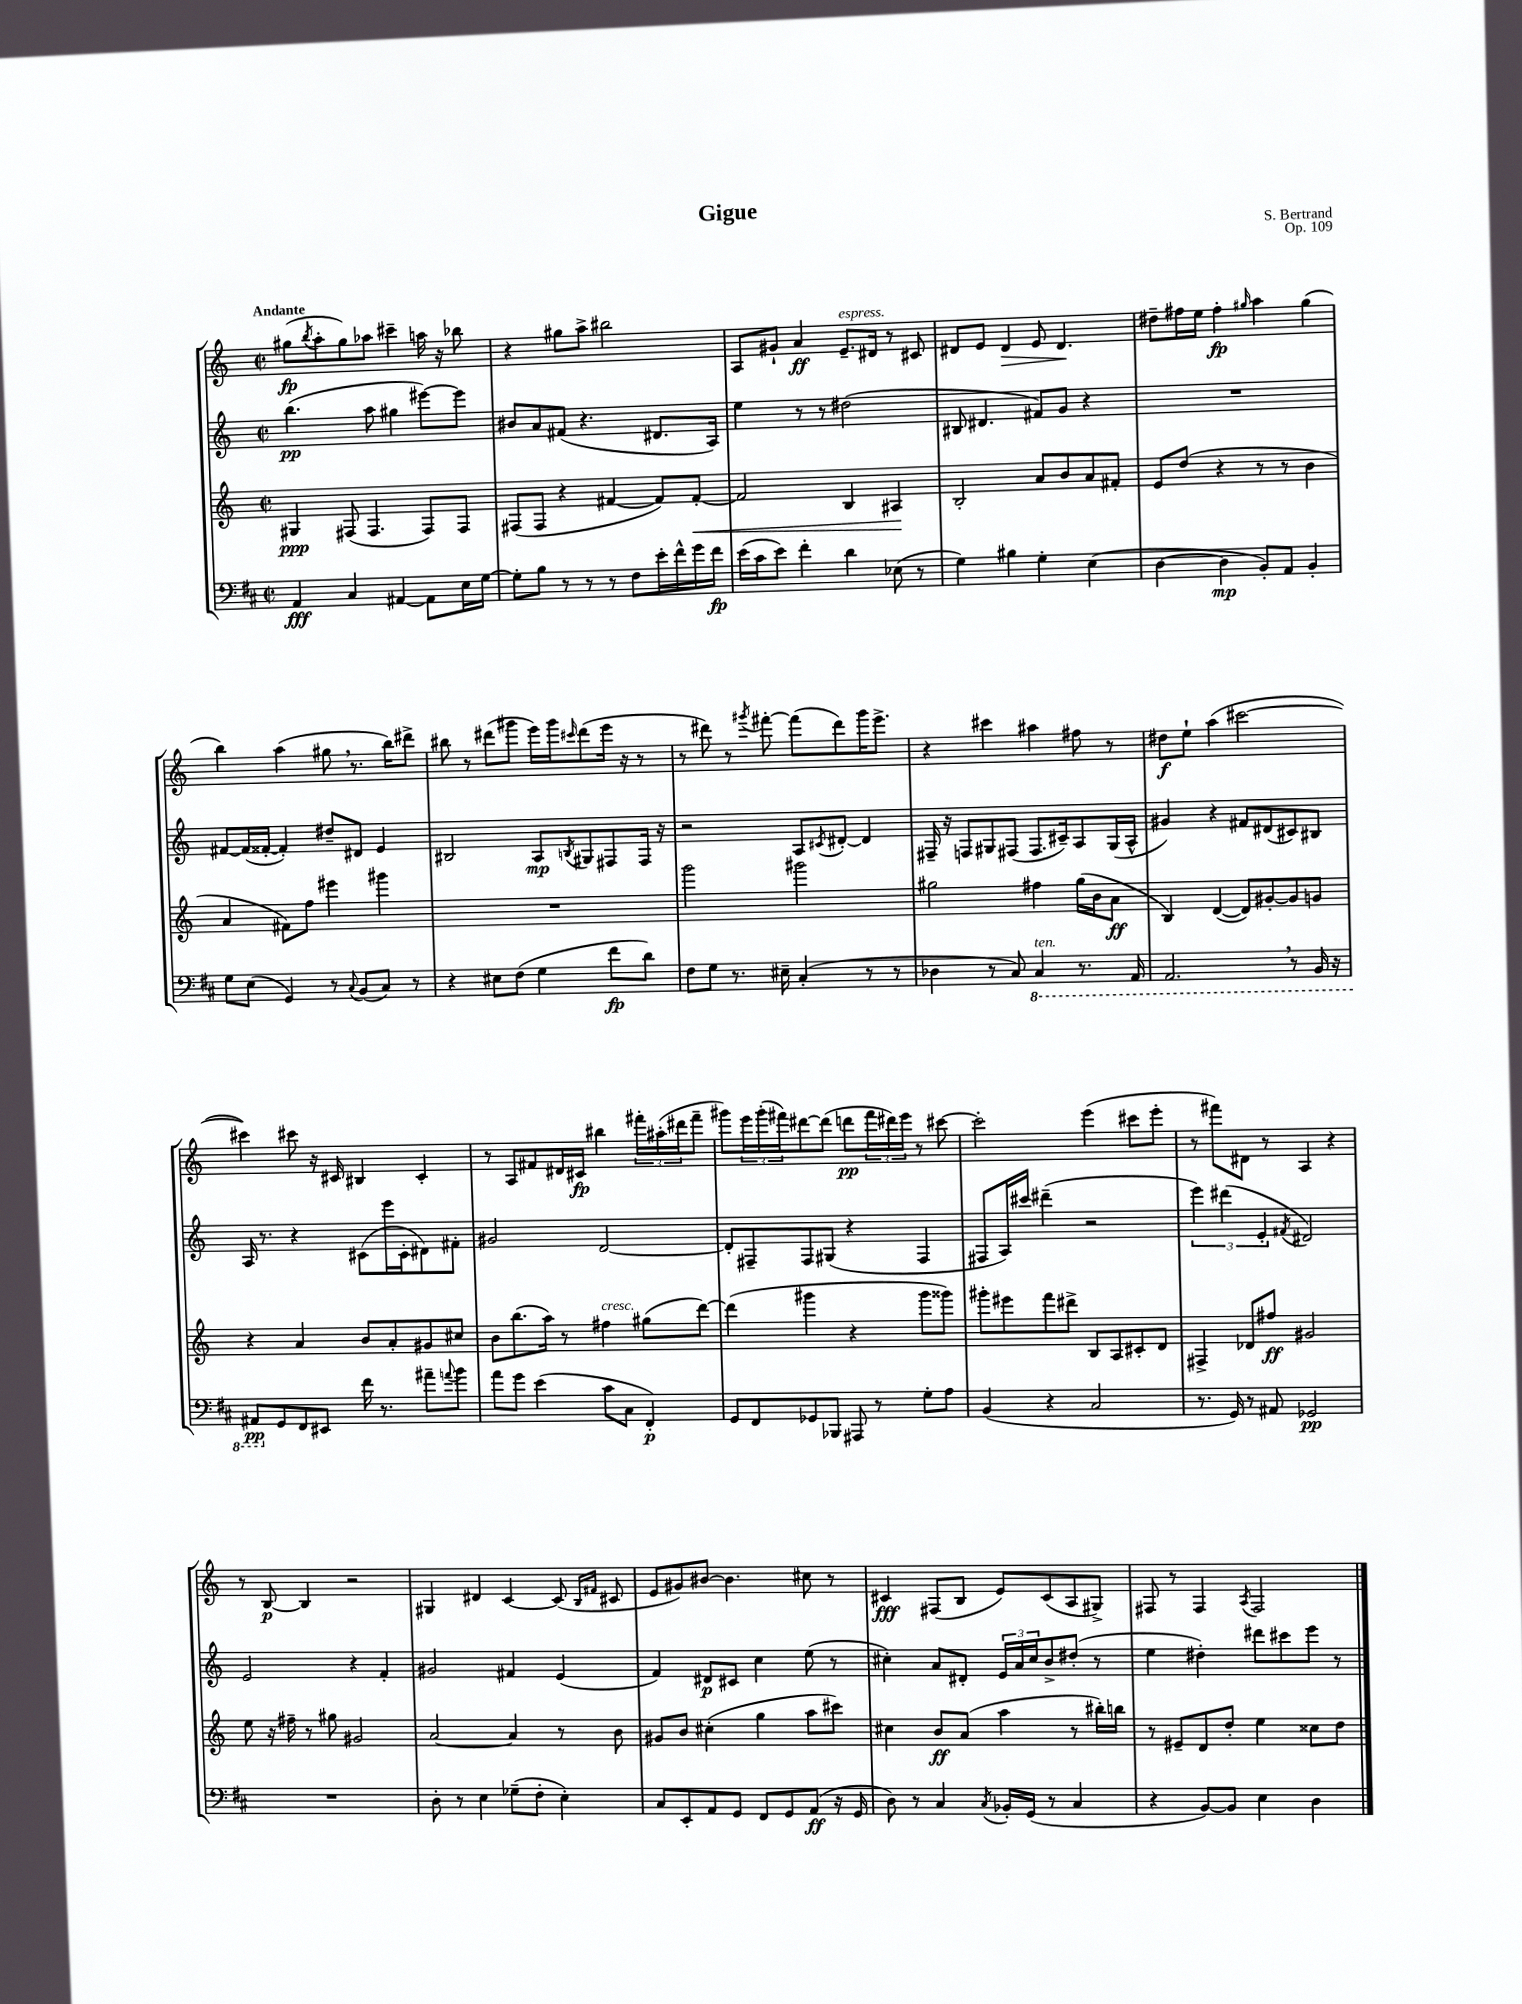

**kern	**dynam	**kern	**dynam	**kern	**dynam	**kern	**dynam
*part4	*part4	*part3	*part3	*part2	*part2	*part1	*part1
*staff4	*staff4	*staff3	*staff3	*staff2	*staff2	*staff1	*staff1
*clefF4	*	*clefG2	*	*clefG2	*	*clefG2	*
*k[f#c#]	*	*k[]	*	*k[]	*	*k[]	*
*M2/2	*	*M2/2	*	*M2/2	*	*M2/2	*
*met(c|)	*	*met(c|)	*	*met(c|)	*	*met(c|)	*
=1	=1	=1	=1	=1	=1	=1	=1
!	!	!	!	!	!	!LO:TX:a:B:t=Andante	!
4AA/	fff	4G#X/	ppp	(4.bb\	pp	(8gg#X\L	fp
.	.	.	.	.	.	8qbb/	.
.	.	.	.	.	.	8aa'\	.
4C#/	.	(8F#X/	.	.	.	8gg#\)	.
.	.	4.F#/	.	8aa\	.	8aa-X\J	.
[4AA#X/	.	.	.	4gg#X\	.	4ccc#X~\	.
8AA#\L]	.	8F#/L)	.	[8eee#X\L)	.	16aan\	.
.	.	.	.	.	.	16r	.
16E\L	.	8F#/J	.	8eee#\J]	.	8bb-X\	.
[16G\JJ	.	.	.	.	.	.	.
=2	=2	=2	=2	=2	=2	=2	=2
8G'\L]	.	(8F#X/L	.	8b#X/L	.	4r	.
8B\J	.	8F#/J	.	8a/	.	.	.
8r	.	4r	.	(8f#X/J	.	8gg#X\L	.
8r	.	.	.	4.r	.	8aa^\J	.
8r	.	[4f#X/	.	.	.	2bb#X\	.
8F#\L	.	.	.	.	.	.	.
16e'\L	.	8f#/L])	.	8.d#X/L	.	.	.
16f#^^\	.	.	.	.	.	.	.
!	!	!	!LO:HP:b	!	!	!	!
16g\	.	[8f#'/J	<	.	.	.	.
16f#\JJ	fp	.	.	16A/Jk)	.	.	.
=3	=3	=3	=3	=3	=3	=3	=3
(16e\LL	.	2f#/]	.	4ee\	.	8A/L	.
16c#\J	.	.	.	.	.	.	.
8e\J)	.	.	.	.	.	8g#X`/J	.
4f#'\	.	.	.	8r	.	4a/	ff
.	.	.	.	8r	.	.	.
!	!	!	!	!	!	!LO:TX:a:i:t=espress.	!
4d\	.	4B/	.	(2dd#X\	.	8.e~/L	.
.	.	.	.	.	.	16d#X/Jk	.
(8E-X\	.	4A#X/	.	.	.	8r	.
8r	.	.	.	.	.	8c#X/	.
.	.	.	[	.	.	.	.
=4	=4	=4	=4	=4	=4	=4	=4
4G\)	.	2B'/	.	8B#X/	.	8d#X/L	.
.	.	.	.	4.d#X/	.	8e/J	.
!	!	!	!	!	!	!	!LO:HP:b
4B#X\	.	.	.	.	.	4d#/	>
4G'\	.	8a/L	.	8f#X/L)	.	8e/	.
.	.	8b/	.	8g/J	.	4.d#/	.
(4E\	.	8a/	.	4r	.	.	.
.	.	8f#X'/J	.	.	.	.	.
.	.	.	.	.	.	.	]
=5	=5	=5	=5	=5	=5	=5	=5
[4D\	.	8e/L	.	1r	.	8dd#X~\L	.
.	.	(8dd/J	.	.	.	16ff#X\L	.
.	.	.	.	.	.	16ee\JJ	.
4D\]	mp	4r	.	.	.	4ff#'\	fp
.	.	.	.	.	.	16qqgg#X/	.
8BB'/L)	.	8r	.	.	.	4aa\	.
8AA/J	.	8r	.	.	.	.	.
4BB'/	.	4b\	.	.	.	(4gg#\	.
!!LO:LB:g=z
=6	=6	=6	=6	=6	=6	=6	=6
8G\L	.	4a/	.	[8f#X/L	.	4bb\)	.
(8E\J	.	.	.	(16f#/L]	.	.	.
.	.	.	.	[16f##X'/JJ	.	.	.
4GG/)	.	8f#X\L)	.	4f##'/])	.	(4aa\	.
.	.	8ff\J	.	.	.	.	.
8r	.	4eee#X\	.	8dd#X~/L	.	8gg#X,\	.
8qqC#/	.	.	.	.	.	.	.
(8BB/L	.	.	.	8d#X/J	.	8.r	.
8C#/J)	.	4ggg#X\	.	4e/	.	.	.
.	.	.	.	.	.	16bb\KL)	.
8r	.	.	.	.	.	8ddd#X^\J	.
=7	=7	=7	=7	=7	=7	=7	=7
4r	.	1r	.	2B#X/	.	8bb#X\	.
.	.	.	.	.	.	8r	.
8E#X\L	.	.	.	.	.	(8ddd#X\L	.
(8F#\J	.	.	.	.	.	8ggg#X\J	.
4G\	.	.	.	8A/L	mp	16eee\LL)	.
.	.	.	.	.	.	16ggg#\J	.
.	.	.	.	8qBn/	.	16qqccc#X/	.
.	.	.	.	8G#X/	.	(8ddd#\	.
8f#\L	fp	.	.	8F#X/	.	16eee\Jk	.
.	.	.	.	.	.	16r	.
8d\J)	.	.	.	16F#/Jk	.	8r	.
.	.	.	.	16r	.	.	.
=8	=8	=8	=8	=8	=8	=8	=8
8F#\L	.	2ggg\	.	2r	.	8r	.
8G\J	.	.	.	.	.	8ddd#X\)	.
8.r	.	.	.	.	.	8r	.
.	.	.	.	.	.	8qggg#X/	.
.	.	.	.	.	.	[8fff#X'\	.
16E#X~\	.	.	.	.	.	.	.
(4C#'/	.	2ggg#X\	.	8A/L	.	(8fff#\L]	.
.	.	.	.	8qc#X/	.	.	.
.	.	.	.	[8d#X'/J	.	8ddd#\)	.
8r	.	.	.	4d#/]	.	16ggg#\K	.
.	.	.	.	.	.	8.eee^\J	.
8r	.	.	.	.	.	.	.
=9	=9	=9	=9	=9	=9	=9	=9
4D-X\	.	2gg#X\	.	16F#X~/	.	4r	.
.	.	.	.	16r	.	.	.
.	.	.	.	8Fn/L	.	.	.
8r	.	.	.	8G#X/	.	4ccc#X\	.
8C#/)	.	.	.	(8F#X/J	.	.	.
*8ba	*	*	*	*	*	*	*
!LO:TX:a:i:t=ten.	!	!	!	!	!	!	!
4CC#/	.	4ff#X\	.	8.F#/L	.	4aa#X\	.
.	.	.	.	16c#X~/k)	.	.	.
8.r	.	(16gg#\LL	.	8A/	.	8ff#X\	.
.	.	16b\J	.	.	.	.	.
.	.	8a\J	ff	(16G#/L	.	8r	.
16AAA/	.	.	.	16A^^/JJ	.	.	.
=10	=10	=10	=10	=10	=10	=10	=10
2.AAA,/	.	4B/)	.	4g#X/)	.	8dd#X\L	f
.	.	.	.	.	.	8ee`\J	.
.	.	([4d/	.	4r	.	(4aa\	.
.	.	8d/L])	.	8f#X/L	.	[2ccc#X\	.
.	.	[8g#X'/	.	(8d#X/	.	.	.
8r	.	8g#/]	.	8c#X/)	.	.	.
16BBB/	.	8gn/J	.	8B#X/J	.	.	.
16r	.	.	.	.	.	.	.
!!LO:LB:g=z
=11	=11	=11	=11	=11	=11	=11	=11
8AAA#X/L	pp	4r	.	16A/	.	4ccc#X\])	.
.	.	.	.	8.r	.	.	.
*X8ba	*	*	*	*	*	*	*
8GG/	.	.	.	.	.	.	.
8FF#/	.	4a/	.	4r	.	8ccc#X\	.
8EE#X/J	.	.	.	.	.	16r	.
.	.	.	.	.	.	16c#X/	.
16f#\	.	8b/L	.	(8c#X\L	.	4B#X/	.
8.r	.	.	.	.	.	.	.
.	.	8a'/	.	16eee\L	.	.	.
.	.	.	.	16c#'\J	.	.	.
8a#X~\L	.	8g#X/	.	8d#X\)	.	4c#'/	.
8qqan/	.	.	.	.	.	.	.
8b\J	.	8cc#X/J	.	8f#X'\J	.	.	.
=12	=12	=12	=12	=12	=12	=12	=12
8a\L	.	8b\L	.	2g#X/	.	8r	.
8g\J	.	(8.bb\	.	.	.	8A/L	.
(4e\	.	.	.	.	.	8f#X/	.
.	.	16aa\Jk)	.	.	.	.	.
.	.	8r	.	.	.	16d#X/L	.
.	.	.	.	.	.	16c#X/JJ	fp
!	!	!LO:TX:a:i:t=cresc.	!	!	!	!	!
8c#\L	.	4ff#X\	.	[2d/	.	4bb#X\	.
8C#\J	.	.	.	.	.	.	.
4FF#'/)	p	(8gg#X\L	.	.	.	24fff#X'\LL	.
.	.	.	.	.	.	(24aa#X'\	.
.	.	.	.	.	.	24ddd#X\J	.
.	.	[8ddd\J)	.	.	.	8fff#~\J	.
=13	=13	=13	=13	=13	=13	=13	=13
8GG/L	.	(4ddd\]	.	8d'/L]	.	8ggg#X\L)	.
8FF#/	.	.	.	8F#X~/	.	24eee\L	.
.	.	.	.	.	.	(24ggg#'\	.
.	.	.	.	.	.	24fff#X\J)	.
8GG-X/	.	4ggg#X\	.	8F#/	.	[8ddd#X\	.
8BBB-X/J	.	.	.	(8G#X/J	.	(8ddd#\J]	.
8AAA#X/	.	4r	.	4r	.	8dddn\L	pp
8r	.	.	.	.	.	24fff#\L	.
.	.	.	.	.	.	24ddd#X\)	.
.	.	.	.	.	.	24eee\JJ	.
8G'\L	.	8ggg#\L	.	4F#/	.	8r	.
8A\J	.	8ggg##X\J)	.	.	.	[8ccc#X\	.
=14	=14	=14	=14	=14	=14	=14	=14
(4BB/	.	8ggg#X'\L	.	8F#X/L	.	2ccc#'\]	.
.	.	8eee#X\	.	16A/L)	.	.	.
.	.	.	.	16ccc#X/JJ	.	.	.
4r	.	8fff\	.	(4ddd#X~\	.	.	.
.	.	8ddd#X^\J	.	.	.	.	.
2C#/	.	8B/L	.	2r	.	(4eee\	.
.	.	8A/	.	.	.	.	.
.	.	8c#X'/	.	.	.	8ccc#X\L	.
.	.	8d/J	.	.	.	8eee'\J	.
=15	=15	=15	=15	=15	=15	=15	=15
8.r	.	4F#X^/	.	6eee\)	.	8r	.
.	.	.	.	.	.	8fff#X\L)	.
.	.	.	.	(6ddd#X\	.	.	.
16GG/)	.	.	.	.	.	.	.
8r	.	8d-X/L	.	.	.	8d#X\J	.
.	.	.	.	6e'/	.	.	.
8AA#X/	.	8ff#X/J	ff	.	.	8r	.
.	.	.	.	8qf#X/	.	.	.
2GG-X/	pp	2g#X/	.	2d#X/)	.	4A/	.
.	.	.	.	.	.	4r	.
!!LO:LB:g=z
=16	=16	=16	=16	=16	=16	=16	=16
1r	.	8ee\	.	2e/	.	8r	.
.	.	16r	.	.	.	[8B/	p
.	.	16ff#X~\	.	.	.	.	.
.	.	8r	.	.	.	4B/]	.
.	.	8gg#X\	.	.	.	.	.
.	.	2g#X/	.	4r	.	2r	.
.	.	.	.	4f'/	.	.	.
=17	=17	=17	=17	=17	=17	=17	=17
8D'\	.	[2a/	.	2g#X/	.	4G#X/	.
8r	.	.	.	.	.	.	.
4E\	.	.	.	.	.	4d#X/	.
(8G-X~\L	.	4a/]	.	4f#X/	.	[4c/	.
8F#'\J	.	.	.	.	.	.	.
4E'\)	.	8r	.	(4e/	.	(8c/]	.
.	.	.	.	.	.	16qqB/LL	.
.	.	.	.	.	.	16qqf#X/JJ	.
.	.	8b\	.	.	.	8c#X/	.
=18	=18	=18	=18	=18	=18	=18	=18
8C#/L	.	8g#X/L	.	4f/)	.	8e/L	.
8EE'/	.	8b/J	.	.	.	8g#X/)	.
8AA/	.	(4cc#X'\	.	8d#X/L	p	[8b#X/J	.
8GG/J	.	.	.	8c#X/J	.	4.b#\]	.
8FF#/L	.	4gg\	.	4cc\	.	.	.
8GG/	.	.	.	.	.	.	.
(8AA/J	ff	8aa\L	.	(8ee\	.	8cc#X\	.
16r	.	8ccc#X\J)	.	8r	.	8r	.
16GG/	.	.	.	.	.	.	.
=19	=19	=19	=19	=19	=19	=19	=19
8D\)	.	4cc#X\	.	4cc#X'\)	.	4c#X/	fff
8r	.	.	.	.	.	.	.
4C#/	.	8b/L	ff	8a/L	.	(8F#X/L	.
.	.	(8a/J	.	8d#X'/J	.	8B/J	.
8qC#/	.	.	.	.	.	.	.
16BB-X'/LL	.	4aa\	.	24e/LL	.	8e/L)	.
.	.	.	.	24a/	.	.	.
(16GG/JJ	.	.	.	.	.	.	.
.	.	.	.	24cc#/J	.	.	.
8r	.	.	.	8b^/	.	(8c#/	.
4C#/	.	8r	.	(8dd#X'/J	.	8A/	.
.	.	16bb#X'\LL)	.	8r	.	8G#X^/J)	.
.	.	16bbn\JJ	.	.	.	.	.
=20	=20	=20	=20	=20	=20	=20	=20
4r	.	8r	.	4ee\	.	8F#X/	.
.	.	8e#X~/L	.	.	.	8r	.
[8BB/L)	.	8d/	.	4dd#X'\)	.	4F#/	.
8BB/J]	.	8dd'/J	.	.	.	.	.
.	.	.	.	.	.	8qA/	.
4E\	.	4ee\	.	8ddd#X\L	.	2F#/	.
.	.	.	.	8ccc#X\	.	.	.
4D\	.	8cc##X\L	.	8eee\J	.	.	.
.	.	8dd\J	.	8r	.	.	.
==	==	==	==	==	==	==	==
*-	*-	*-	*-	*-	*-	*-	*-
